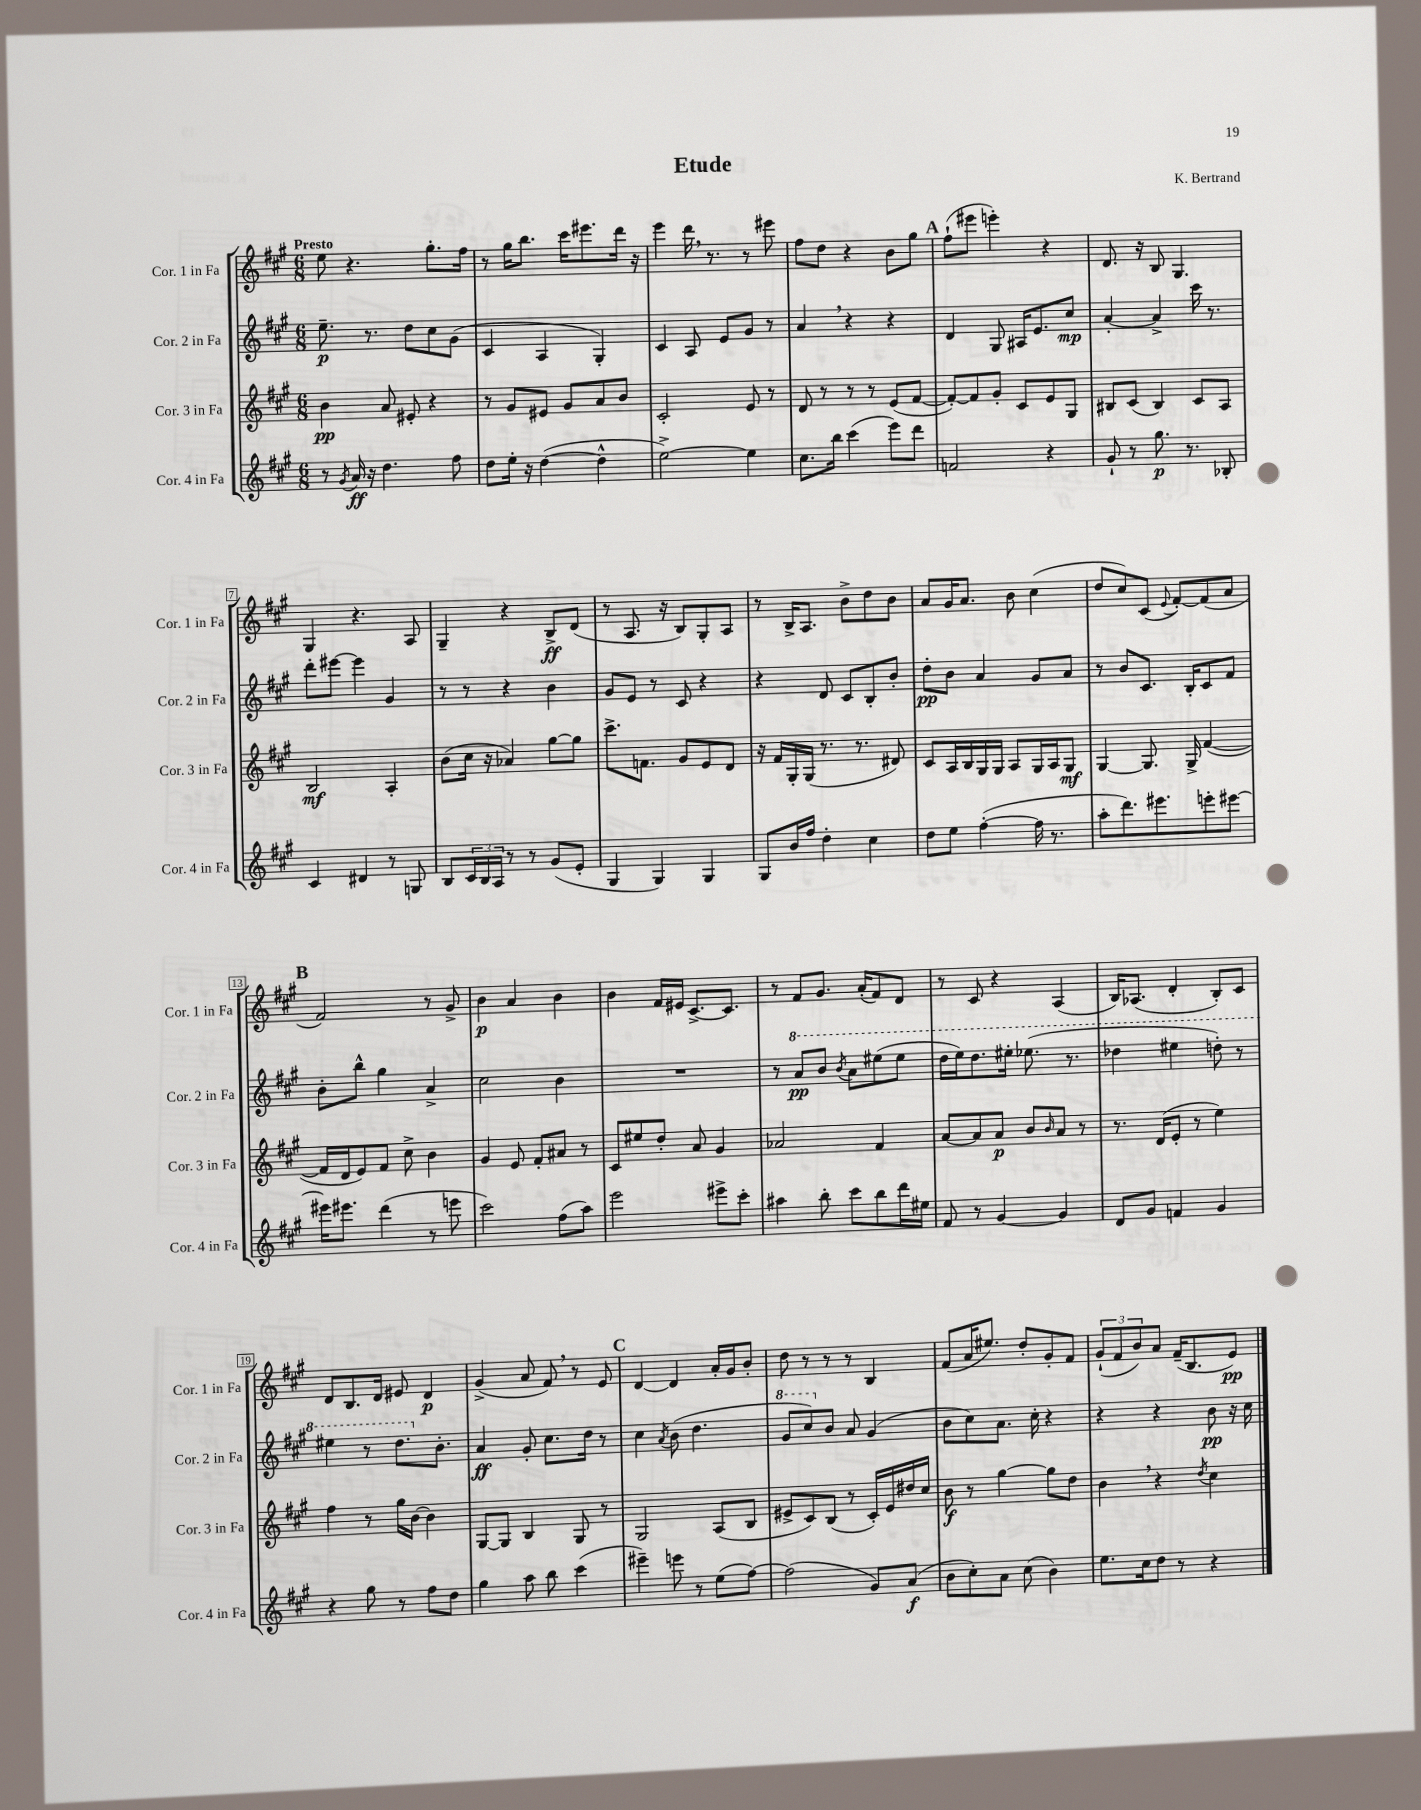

**kern	**kern	**kern	**kern
*staff4	*staff3	*staff2	*staff1
*clefG2	*clefG2	*clefG2	*clefG2
*k[f#c#g#]	*k[f#c#g#]	*k[f#c#g#]	*k[f#c#g#]
*M6/8	*M6/8	*M6/8	*M6/8
8r	4b	8.ee~	8ee
8qg#	.	.	.
16a	.	.	4.r
16r	.	8.r	.
4.dd	8a	.	.
.	8e#'	8dd	.
.	4r	8cc#	8.gg#'
8ff#	.	(8g#	.
.	.	.	16ff#
=	=	=	=
8dd	8r	4c#	8r
16ee'	8g#	.	16gg#
16r	.	.	8.bb
([4dd	8e#	4A	.
.	8g#	.	16ccc#
.	.	.	8.eee#
4dd^^]	8a	4G#')	.
.	8b	.	16ddd
.	.	.	16r
=	=	=	=
[2ee^)	2c#'	4c#	4eee
.	.	8A	16ddd
.	.	.	8.r
.	.	8e	.
4ee]	8e	8g#	8r
.	8r	8r	8eee#
=	=	=	=
8.cc#	8d	4a	8ff#
.	8r	.	8dd
16bb	.	.	.
(4ccc#	8r	4r	4r
.	8r	.	.
8eee)	(8e	4r	8b
8ddd	[8f#	.	8gg#
=	=	=	=
2f	8f#'_)	4d	(8ff#`
.	8f#]	.	8eee#
.	8g#'	8G#	4eee')
.	8c#	16A#	.
.	.	8.e	.
4r	8e	.	4r
.	8G#	8cc#	.
=	=	=	=
8g#`	8B#	[4a'	8.d
8r	(8c#	.	.
.	.	.	16r
8.gg#	4B#)	4a^]	8B
.	.	.	4.G#
8.r	.	.	.
.	8c#	16ccc#	.
.	.	8.r	.
8B-'	8A	.	.
=	=	=	=
4c#	2B	8ddd'	4G#
.	.	[8eee#	.
4d#	.	4eee#]	4.r
8r	4A'	4g#	.
8G	.	.	8A
=	=	=	=
8B	(8b	8r	4G#~
24c#	16cc#	8r	.
24B	.	.	.
.	16r	.	.
24A	.	.	.
8r	4a-)	4r	4r
8r	.	.	.
(8g#	[8gg#	4b	8B^
8e'	8gg#]	.	(8d
=	=	=	=
4G#	8.ccc#^	8g#	8r
.	.	8e	8.A
.	8.f	.	.
4G#)	.	8r	.
.	.	.	16r
.	8g#	8c#	8B)
4G#	8e	4r	8G#'
.	8d	.	8A
=	=	=	=
8G#	16r	4r	8r
.	16f#	.	.
16b	16G#'	.	16B^
16ff#	(16G#	.	8.A
4dd'	8.r	8d	.
.	.	8c#	8b^
.	8.r	.	.
4cc#	.	8B'	8dd
.	8d#)	8b'	8b
=	=	=	=
8dd	8c#	8dd'	8a
8ee	16A	8b	16g#
.	16B	.	8.a
([4ff#'	16G#	4a	.
.	16G#	.	.
.	8A	.	8b
16ff#]	16G#	8g#	(4cc#
8.r	16A	.	.
.	8G#	8a	.
=	=	=	=
8aa'	[4G#	8r	8dd
8.ddd)	.	8b	8cc#)
.	8.G#]	8.c#	(8c#
8.eee#	.	.	.
.	.	.	8qqe
.	.	.	[8f#')
.	16G#^	16B'	.
8eee'	([4f#	8c#	(8f#]
[8eee#	.	8f#	8a
=	=	=	=
16eee#]	16f#]	8b'	2f#)
8.eee#	16d	.	.
.	8e)	8bb^^	.
(4ddd	8f#	4gg#	.
.	8cc#^	.	.
8r	4b	4a^	8r
8eee	.	.	8g#^
=	=	=	=
2ccc#)	4g#	2cc#	4b
.	8e	.	4a
.	8f#'	.	.
(8ff#	8a#	4b	4b
8aa)	8r	.	.
=	=	=	=
2eee	8c#	2.r	4b
.	8ee#	.	.
.	8dd'	.	16f#
.	.	.	16e#
.	8a	.	[8.c#^
8eee#^	4g#	.	.
.	.	.	8.c#]
8ccc#'	.	.	.
=	=	=	=
4aa#	2a-	8r	8r
.	.	8aa	8f#
8bb'	.	8bb	8.g#
.	.	8qbb	.
8ccc#	.	8aa	.
.	.	.	(16a'
8bb	4f#	(8eee#	8f#)
16ddd	.	8eee#	8d
16ee#	.	.	.
=	=	=	=
8f#	[8a	16ddd	8r
.	.	16eee)	.
8r	8a]	8.ddd	8c#
[4g#	8a	.	4r
.	.	16eee#'	.
.	8b	(8.eee-	.
.	16qqb	.	.
4g#]	8a	.	(4A
.	.	8.r	.
.	8r	.	.
=	=	=	=
8d	8.r	4ddd-	16B)
.	.	.	(8.A-
8g#	.	.	.
.	(16d	.	.
4f	8e'	4eee#	4d'
.	8r	.	.
4g#	4ee)	8ddd')	8B')
.	.	8r	8c#
=	=	=	=
4r	4ff#	4eee#	8d
.	.	.	8.B
8gg#	8r	8r	.
.	.	.	16d
8r	16gg#	8.ddd	8e#
.	[16b	.	.
8ff#	4b]	.	4d
.	.	8.b'	.
8dd	.	.	.
=	=	=	=
4gg#	[8G#	4a	(4g#^
.	8G#]	.	.
8aa	4B	8g#'	8a
8bb	.	8.cc#	8f#)
(4ccc#	8G#	.	8r
.	.	16dd	.
.	8r	8r	8e
=	=	=	=
4eee#~)	2G#	4cc#	[4d
.	.	8qa	.
8eee	.	(8b	4d]
8r	.	4.dd	.
(8ee	(8A	.	16a'
.	.	.	16g#
[8ff#)	8B	.	8b'
=	=	=	=
(2ff#]	8e#^	8gg#	8dd
.	8c#)	8ccc#)	8r
.	(8B	8b	8r
.	8r	8a	8r
8g#)	16c#')	(4g#	4B
.	16e#	.	.
(8a	16dd#	.	.
.	16cc#	.	.
=	=	=	=
8b	8b	8b	(8f#
8cc#')	8r	8cc#)	16a
.	.	.	8.ee#)
8a	[4gg#	8.a	.
(8cc#	.	.	8dd'
.	.	16cc#'	.
4b)	8gg#]	4r	8g#'
.	8dd	.	8f#
=	=	=	=
8.ee	4b	4r	(12g#`
.	.	.	12f#
.	.	.	12b)
16cc#	.	.	.
8dd	4r	4r	8a
8r	.	.	(16f#~
.	.	.	8.B
.	8qdd	.	.
4r	4cc#	8b	.
.	.	16r	8e)
.	.	16cc#	.
==	==	==	==
*-	*-	*-	*-
